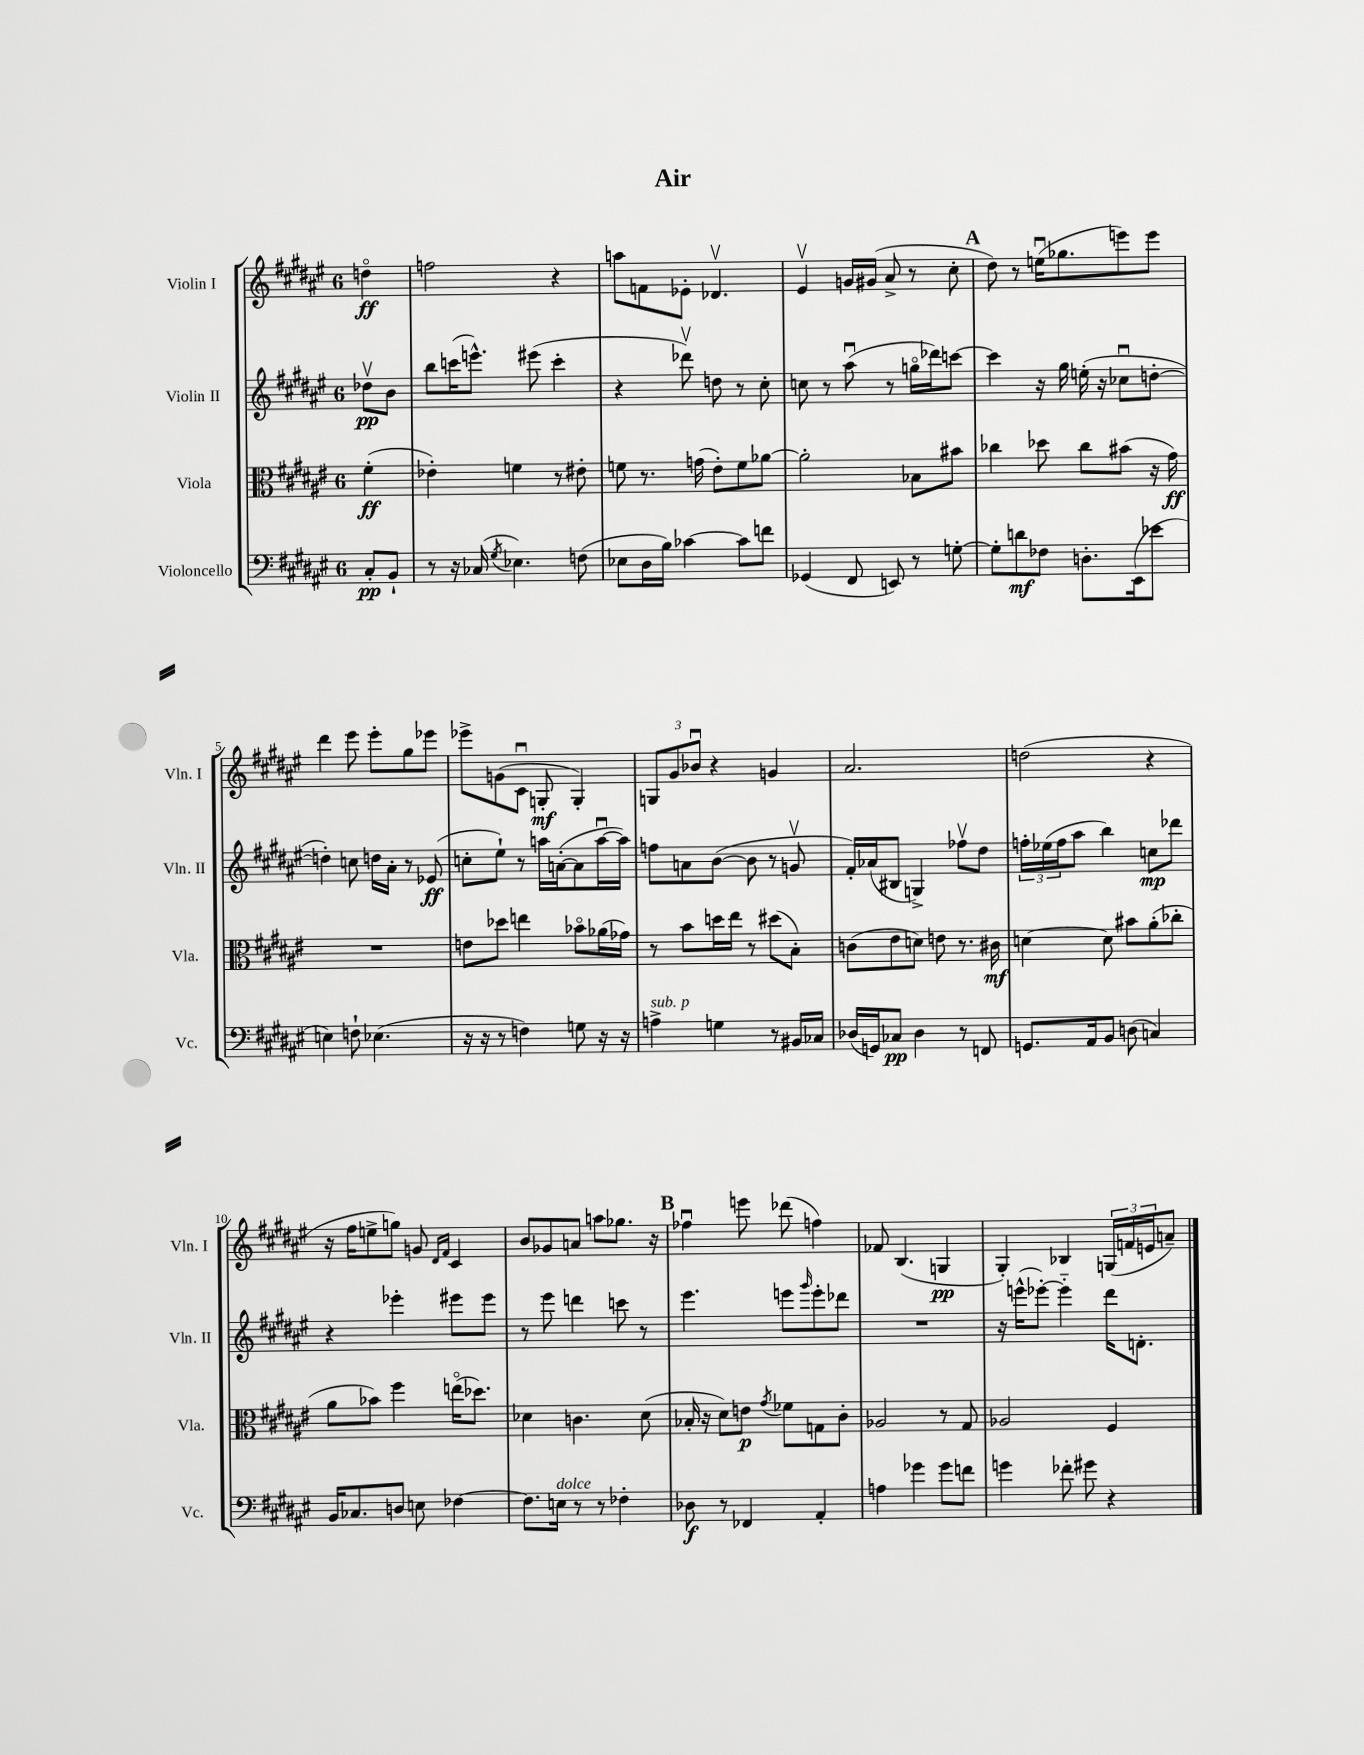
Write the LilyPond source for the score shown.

\header { title = "Air" }
<<
\new StaffGroup <<
\new Staff = "s0" \with { instrumentName = "Violin I" shortInstrumentName = "Vln. I" } {
    \clef treble \key fis \major \once \override Staff.TimeSignature.style = #'single-digit \time 6/8 \partial 4
    d''4\flageolet\ff |
    f''2 r4 |
    a''8 f'8 ees'8-. des'4.\upbow |
    eis'4\upbow g'16 gis'16( ais'8-> r8 cis''8-. |
    \mark \markup { \bold "A" } dis''8) r8 e''16\downbow( ges''8. e'''8) e'''8 |
    dis'''4 eis'''8 eis'''8-. gis''8 ees'''8 |
    ees'''8-> g'8( cis'8\downbow g8-.\mf g4-.) |
    \tuplet 3/2 { g8 gis'8 bes'8\downbow } r4 g'4 |
    ais'2. |
    d''2( r4 |
    r16 fis''16 e''8-> g''8) g'8 \grace { dis'16 fis'16 } cis'4 |
    b'8 ges'8 a'8 a''8 ges''8. r16 |
    \mark \markup { \bold "B" } fes''4\downbow e'''8 des'''8( f''4) |
    fes'8 b4.( g4\pp |
    gis4-.) bes4 \tuplet 3/2 { g16( f'16 e'16 } a'8--) \bar "|." |
}
\new Staff = "s1" \with { instrumentName = "Violin II" shortInstrumentName = "Vln. II" } {
    \clef treble \key fis \major \once \override Staff.TimeSignature.style = #'single-digit \time 6/8 \partial 4
    des''8\upbow\pp b'8 |
    b''8 c'''16( e'''8.-^) eis'''8( c'''4-. |
    r4 des'''8\upbow) d''8 r8 cis''8-. |
    c''8 r8 ais''8\downbow( r8 g''16\flageolet des'''16) c'''8~ |
    \mark \markup { \bold "A" } c'''4 r16 gis''16 e''16-.( r16 ces''8\downbow d''8~-. |
    d''4-.) c''8 d''16 ais'16-. r8 ees'8\ff( |
    c''8-. eis''8-!) r8 a''16 a'16~-.( a'8 a''16~\downbow a''16) |
    f''8 a'8 b'8~( b'8 r8 g'8\upbow |
    fis'16-.) aes'16( bis8 g4->) fes''8\upbow dis''8 |
    \tuplet 3/2 { f''16-. ees''16( f''16 } ais''8 b''4) c''8\mp des'''8 |
    r4 ees'''4-. eis'''8 eis'''8 |
    r8 eis'''8 d'''4 c'''8 r8 |
    \mark \markup { \bold "B" } eis'''4. e'''8 \grace { gis'''16 } e'''8-. des'''8 |
    R2. |
    r16 e'''16-^( ees'''8~-.) ees'''4-_ dis'''16 d'8.-. \bar "|." |
}
\new Staff = "s2" \with { instrumentName = "Viola" shortInstrumentName = "Vla." } {
    \clef alto \key fis \major \once \override Staff.TimeSignature.style = #'single-digit \time 6/8 \partial 4
    fis'4-.\ff( |
    ees'4-.) f'4 r8 eis'8-. |
    f'8 r8. g'16( eis'8-.) f'8 aes'8~ |
    aes'2-. bes8 bis'8 |
    \mark \markup { \bold "A" } ces''4 des''8 ces''8 bis'8( r16 gis'16\ff) |
    R2. |
    e'8 des''8 e''4 bes'8\flageolet aes'16( ges'16) |
    r8 b'8 d''16 eis''16 r8 dis''8( b8-.) |
    c'8( eis'8 d'8) e'8 r8. cis'16\mf |
    d'4~ d'8 bis'8 ais'8-.( ces''8-. |
    ais'8 bes'8) fis''4 e''16\flageolet( des''8.) |
    des'4 c'4. des'8( |
    \mark \markup { \bold "B" } bes16-. r16 dis'8) e'8\p \acciaccatura { gis'8 } fes'8 g8 cis'8-. |
    aes2 r8 gis8 |
    aes2 fis4 \bar "|." |
}
\new Staff = "s3" \with { instrumentName = "Violoncello" shortInstrumentName = "Vc." } {
    \clef bass \key fis \major \once \override Staff.TimeSignature.style = #'single-digit \time 6/8 \partial 4
    cis8-.\pp b,8-! |
    r8 r16 ces16( \acciaccatura { gis8 } ees4.) f8( |
    ees8 dis16 b16) ces'4~ ces'8 f'8 |
    ges,4( fis,8 e,8) r8 g8~-. |
    \mark \markup { \bold "A" } g8-. d'8\mf fes8 d8.-. eis,16( ees'8 |
    e4) f8-! ees4.( |
    r16 r16 r8 f4) g8 r16 r16 |
    a4->^\markup { \italic "sub. p" } g4 r8 bis,16 ces16 |
    des16( g,16) ces8\pp des4 r8 f,8 |
    g,8. ais,16 b,8 d8( c4) |
    b,16 ces8. d8 e8 fes4~ |
    fes8. e16^\markup { \italic "dolce" } r8 r8 fes4-. |
    \mark \markup { \bold "B" } des8\f r8 fes,4 ais,4-. |
    a4 ges'4 ges'8 f'8 |
    g'4 fes'8-. gis'8 r4 \bar "|." |
}
>>
>>
